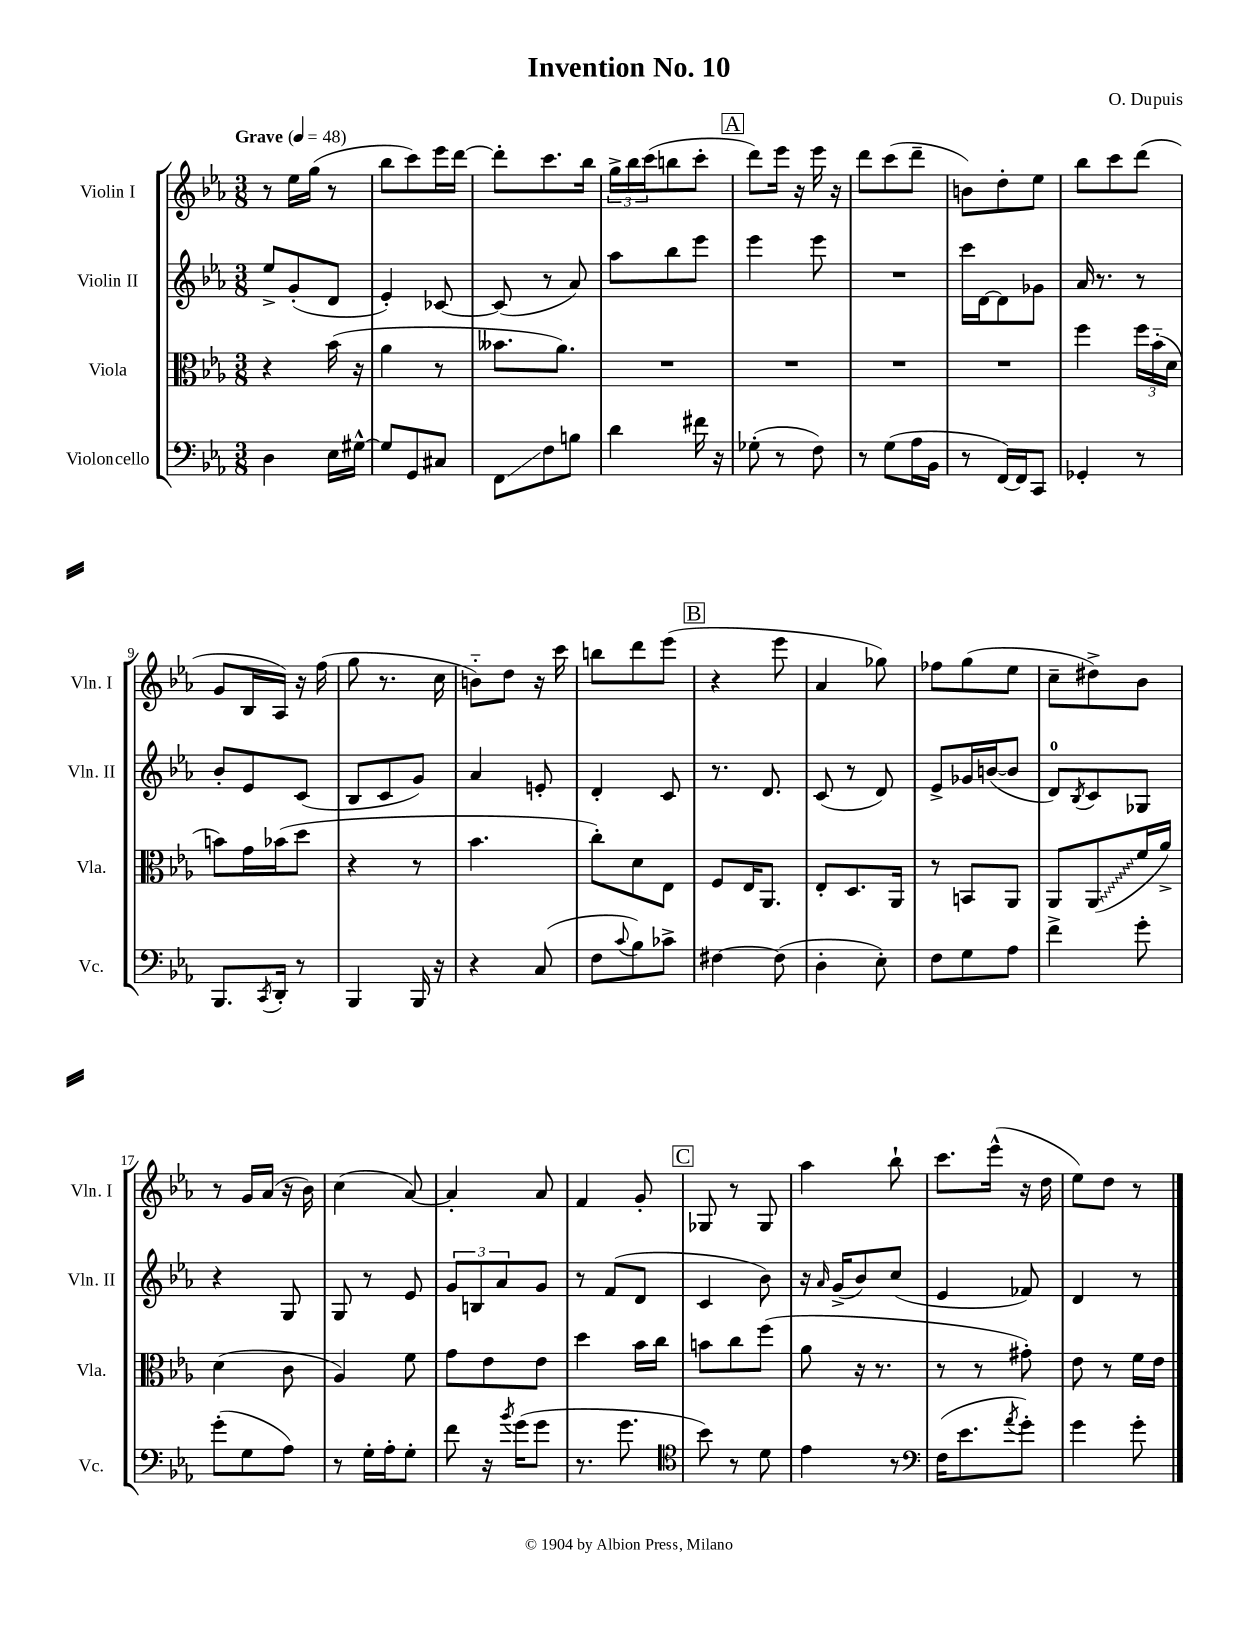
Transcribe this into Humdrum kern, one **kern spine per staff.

**kern	**kern	**kern	**kern
*staff4	*staff3	*staff2	*staff1
*clefF4	*clefC3	*clefG2	*clefG2
*k[b-e-a-]	*k[b-e-a-]	*k[b-e-a-]	*k[b-e-a-]
*M3/8	*M3/8	*M3/8	*M3/8
*MM48	*MM48	*MM48	*MM48
4D\	4r	8ee-^/L	8r
.	.	(8g'/	16ee-\LL
.	.	.	(16gg\JJ
16E-\LL	(16b-\	8d/J	8r
[16G#^^\JJ	16r	.	.
=	=	=	=
8G#/]L	4a-\	4e-'/)	8bb-\L
8GG/	.	.	8ccc\)
8C#/J	8r	[8c-/	16eee-\L
.	.	.	[16ddd\JJ
=	=	=	=
8FF\L	8.b--\L	(8c-/]	8ddd'\]L
8F\	.	8r	8.ccc\
.	8.a-\J)	.	.
8B\J	.	8a-/)	.
.	.	.	16bb-\Jk
=	=	=	=
4d\	4.r	8aa-\L	24gg^\LL
.	.	.	24bb-\
.	.	.	(24ccc\J
.	.	8bb-\	8bb\
16f#\	.	8eee-\J	8ccc'\J
16r	.	.	.
=	=	=	=
(8G-'\	4.r	4eee-\	8ddd\L)
8r	.	.	16eee-\Jk
.	.	.	16r
8F\)	.	8eee-\	16eee-\
.	.	.	16r
=	=	=	=
8r	4.r	4.r	8ddd\L
(8G\L	.	.	(8ccc\
16A-\L	.	.	8ddd~\J
16BB-\JJ	.	.	.
=	=	=	=
8r	4.r	16ccc\LL	8b\L)
.	.	[16d\J	.
[16FF/LL)	.	8d\]	8dd'\
16FF/]J	.	.	.
8CC/J	.	8g-\J	8ee-\J
=	=	=	=
4GG-'/	4ff\	16a-/	8bb-\L
.	.	8.r	.
.	.	.	8ccc\
8r	24ff\LL	8r	(8ddd\J
.	(24b-'~\	.	.
.	24d\JJ	.	.
=	=	=	=
8.BBB-/L	8b\L)	8b-'/L	8g/L
.	16g\L	8e-/	16B-/L
8qCC/	.	.	.
16DD'/Jk	(16b-\J	.	16A-/JJ)
8r	8dd\J	(8c/J	16r
.	.	.	(16ff\
=	=	=	=
4BBB-/	4r	8B-/L	8gg\
.	.	8c/	8.r
16BBB-/	8r	8g/J)	.
16r	.	.	16cc\
=	=	=	=
4r	4.b-\	4a-/	8b'~\L)
.	.	.	8dd\J
(8C/	.	8e'/	16r
.	.	.	16ccc\
=	=	=	=
8F\L	8cc'\L)	4d'/	8bb\L
8qqc/	.	.	.
8B-\)	8d\	.	8ddd\
8c-^\J	8E-\J	8c/	(8eee-\J
=	=	=	=
[4F#\	8F/L	8.r	4r
.	16E-/K	.	.
.	8.AA-/J	8.d/	.
(8F#\]	.	.	8eee-\
=	=	=	=
4D'\	8E-'/L	(8c/	4a-/
.	8.D/	8r	.
8E-'\)	.	8d/)	8gg-\)
.	16AA-/Jk	.	.
=	=	=	=
8F\L	8r	8e-^/L	8ff-\L
8G\	8BB/L	16g-/L	(8gg\
.	.	([16b/J	.
8A-\J	8AA-/J	8b/]J	8ee-\J
=	=	=	=
4f^\	8AA-/L	8d/L)	8cc~\L
.	.	8qB-/	.
.	(8AA-/	8c/	8dd#^\)
8g'\	16f/L	8G-/J	8b-\J
.	16a-^/JJ)	.	.
=	=	=	=
(8g'\L	(4d\	4r	8r
8G\	.	.	16g/LL
.	.	.	(16a-/JJ
8A-\J)	8c\	8G/	16r
.	.	.	16b-\)
=	=	=	=
8r	4A-/)	8G/	(4cc\
16G'\LL	.	8r	.
16A-'\J	.	.	.
8G'\J	8f\	8e-/	[8a-/)
=	=	=	=
8f\	8g\L	12g/L	4a-'/]
.	.	12B/	.
16r	8e-\	.	.
.	.	12a-/	.
8qb-/	.	.	.
(16g\LK	.	.	.
8g\J	8e-\J	8g/J	8a-/
=	=	=	=
8.r	4dd\	8r	4f/
.	.	(8f/L	.
8.g\	.	.	.
.	16b-\LL	8d/J	8g'/
.	16cc\JJ	.	.
=	=	=	=
*clefC4	*	*	*
8b-\)	8b\L	4c/	8G-/
8r	8cc\	.	8r
8d\	(8ff\J	8b-\)	8G-/
=	=	=	=
4e-\	8a-\	16r	4aa-\
.	.	16qqa-/	.
.	.	(16g^/LK	.
.	16r	8b-/)	.
.	8.r	.	.
8r	.	(8cc/J	8bb-`\
=	=	=	=
*clefF4	*	*	*
(16F\LK	8r	4e-/	8.ccc\L
8.e-\	.	.	.
.	8r	.	.
.	.	.	(16eee-^^\Jk
8qa-/	.	.	.
8g'\J)	8g#'\)	8f-/)	16r
.	.	.	16dd\
=	=	=	=
4g\	8e-\	4d/	8ee-\L)
.	8r	.	8dd\J
8g'\	16f\LL	8r	8r
.	16e-\JJ	.	.
==	==	==	==
*-	*-	*-	*-
